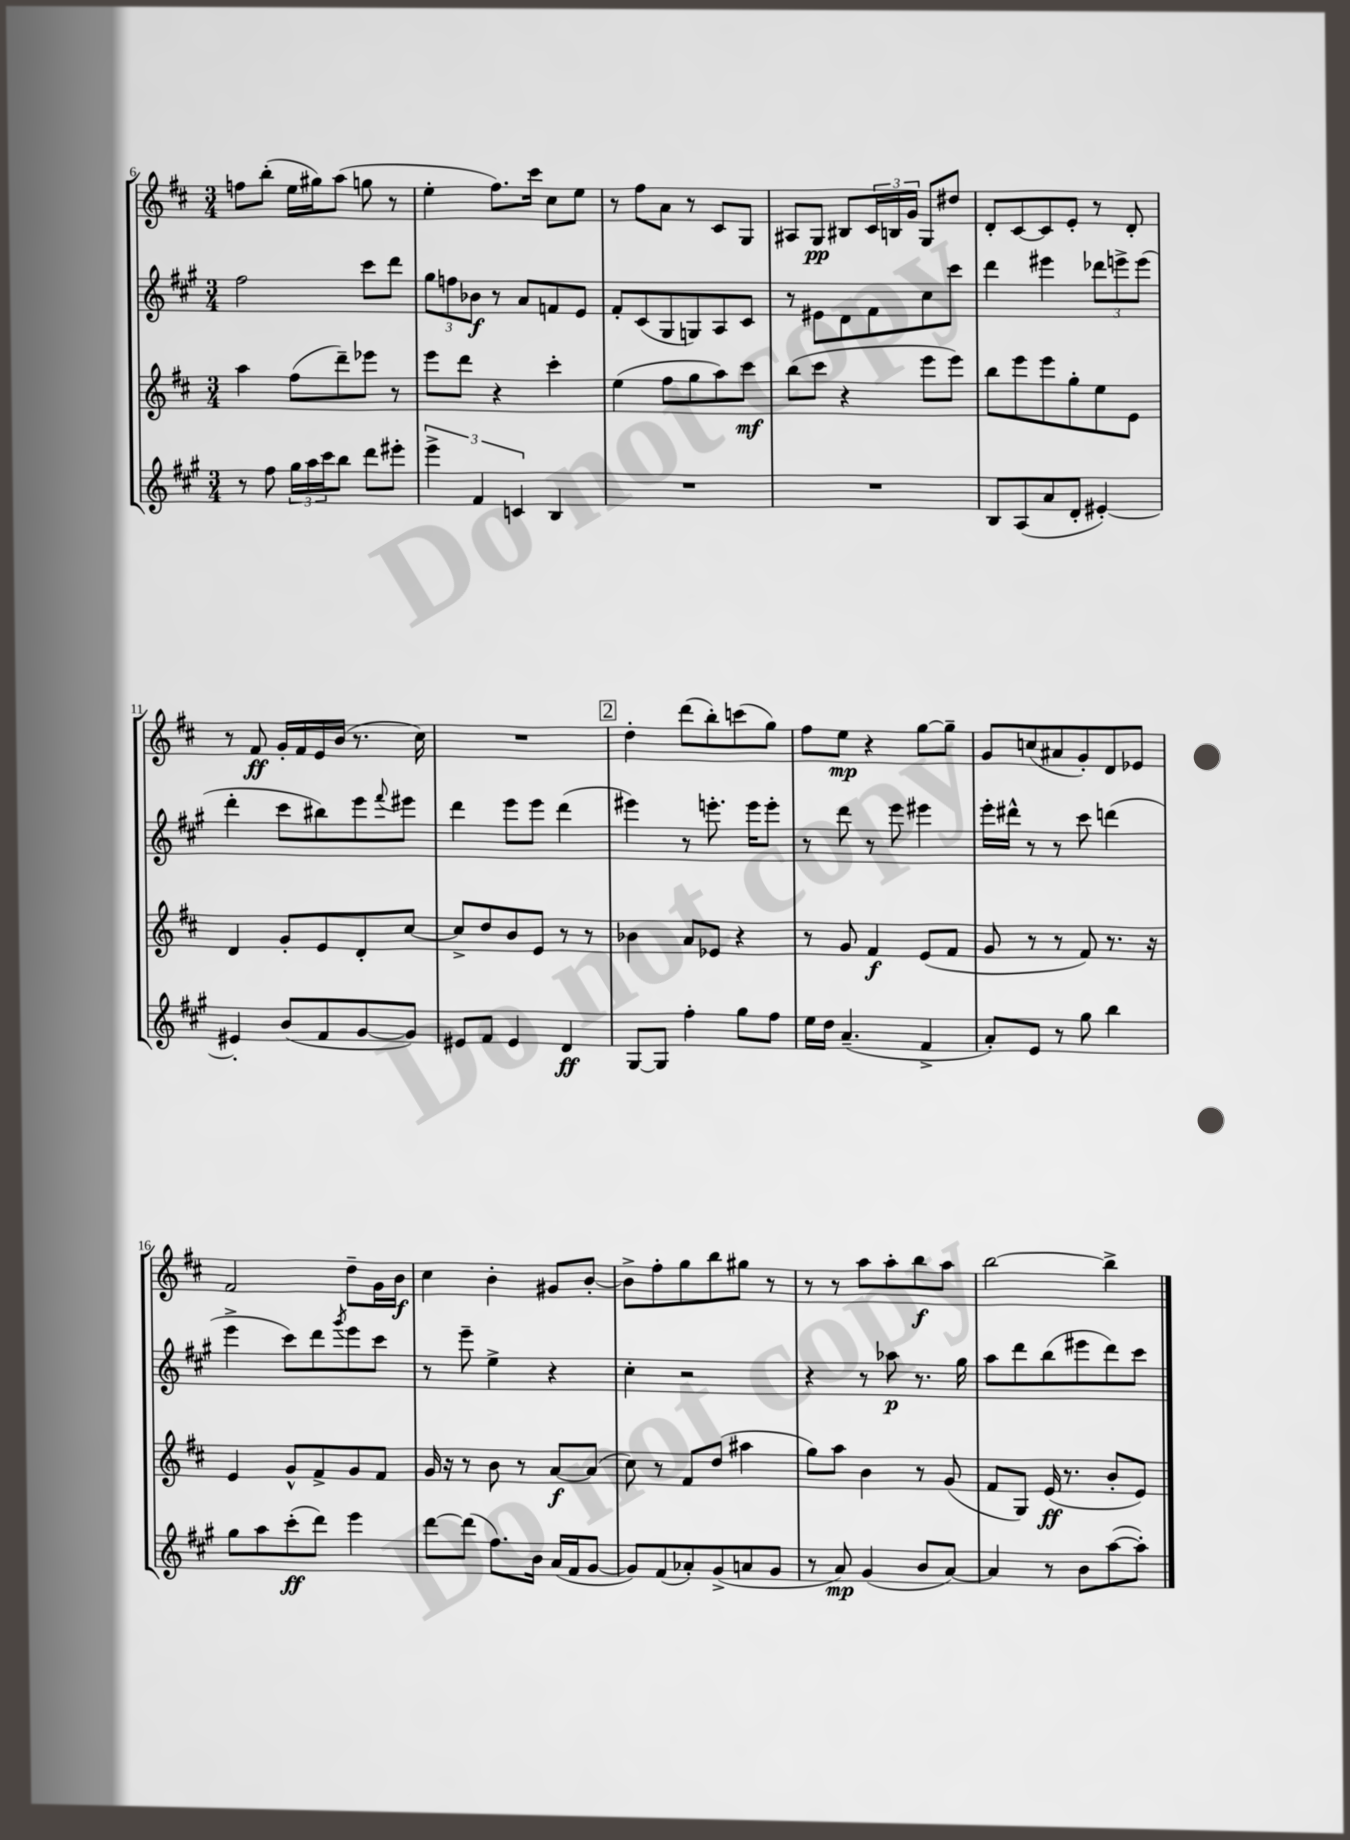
<<
\new StaffGroup <<
\new Staff = "s0" {
    \clef treble \key d \major \numericTimeSignature \time 3/4
    f''8 b''8-.( e''16 gis''16) a''8( g''8 r8 |
    e''4-. fis''8.) cis'''16 cis''8 e''8 |
    r8 fis''8 a'8 r8 cis'8 g8 |
    ais8 g8\pp bis8 \tuplet 3/2 { cis'16 b16 g'16 } g8 dis''8 |
    d'8-. cis'8~ cis'8 e'8-. r8 d'8-. |
    r8 fis'8\ff g'16-. fis'16 e'16 b'16( r8. cis''16) |
    R2. |
    \mark \markup { \box "2" } d''4-. d'''8( b''8-.) c'''8( g''8) |
    fis''8 e''8\mp r4 g''8~ g''8-- |
    g'8 c''8( ais'8 g'8-.) d'8 ees'8 |
    fis'2 d''8-- g'16 b'16\f |
    cis''4 b'4-. gis'8 b'8~-. |
    b'8-> fis''8-. g''8 b''8 gis''8 r8 |
    r8 r8 a''8 a''8-. b''8\f a''8 |
    b''2~ b''4-> \bar "|." |
}
\new Staff = "s1" {
    \clef treble \key a \major \numericTimeSignature \time 3/4
    fis''2 cis'''8 d'''8 |
    \tuplet 3/2 { gis''8 f''8 bes'8\f } r8 a'8 f'8 e'8 |
    fis'8-. cis'8( gis8 g8) a8 cis'8 |
    r8 eis'8 d'8 fis'8 cis''8 cis'''8 |
    d'''4 eis'''4 \tuplet 3/2 { des'''8 e'''8-> e'''8( } |
    d'''4-. cis'''8 bis''8) e'''8 \appoggiatura { fis'''8 } eis'''8 |
    d'''4 e'''8 e'''8 d'''4( |
    \mark \markup { \box "2" } eis'''4) r8 e'''8.-. e'''16 e'''8-. |
    r8 d'''8 r8 e'''8 eis'''4 |
    e'''16-. dis'''16-^ r8 r8 cis'''8 d'''4( |
    e'''4-> cis'''8) d'''8 \acciaccatura { gis'''8 } e'''8 cis'''8 |
    r8 e'''8-- e''4-> r4 |
    cis''4-. r2 |
    r4 r8 aes''8\p r8. gis''16 |
    a''8 d'''8 b''8( eis'''8 d'''8) cis'''8 \bar "|." |
}
\new Staff = "s2" {
    \clef treble \key d \major \numericTimeSignature \time 3/4
    a''4 fis''8( d'''8--) ees'''8 r8 |
    e'''8 d'''8 r4 cis'''4-. |
    e''4( fis''8 g''8 a''8) cis'''8\mf |
    b''8( cis'''8 r4 e'''8 e'''8) |
    b''8 e'''8 e'''8 g''8-. e''8 e'8 |
    d'4 g'8-. e'8 d'8-. cis''8~ |
    cis''8-> d''8 b'8 e'8 r8 r8 |
    \mark \markup { \box "2" } bes'4 a'8 ees'8 r4 |
    r8 g'8 fis'4\f e'8( fis'8 |
    g'8 r8 r8 fis'8) r8. r16 |
    e'4 g'8-^ fis'8-> g'8 fis'8 |
    g'16 r16 r8 b'8 r8 a'8~\f a'8( |
    cis''8) r8 fis'8 d''8( ais''4 |
    g''8) a''8 b'4 r8 g'8( |
    fis'8 g8) e'16\ff( r8. b'8-. e'8) \bar "|." |
}
\new Staff = "s3" {
    \clef treble \key a \major \numericTimeSignature \time 3/4
    r8 fis''8 \tuplet 3/2 { gis''16 a''16 cis'''16 } b''8 d'''8 eis'''8-. |
    \tuplet 3/2 { e'''4-> fis'4 c'4 } b4 |
    R2. |
    R2. |
    b8 a8( a'8 d'8-. eis'4~-.) |
    eis'4-. b'8( fis'8 gis'8~ gis'8) |
    eis'8 fis'8 eis'4 d'4\ff |
    \mark \markup { \box "2" } gis8~ gis8 fis''4-. gis''8 fis''8 |
    e''16 d''16 a'4.--( fis'4-> |
    a'8-.) e'8 r8 gis''8 b''4 |
    gis''8 a''8 cis'''8-.\ff( d'''8) e'''4 |
    d'''8~ d'''8( fis''8.) b'16 a'16( fis'16 gis'8~ |
    gis'8) fis'8( aes'8-.) gis'8->( a'8 gis'8 |
    r8 a'8\mp) gis'4( b'8 a'8~) |
    a'4 r8 b'8 a''8~( a''8-.) \bar "|." |
}
>>
>>
\layout { \context { \Score currentBarNumber = #6 } }
